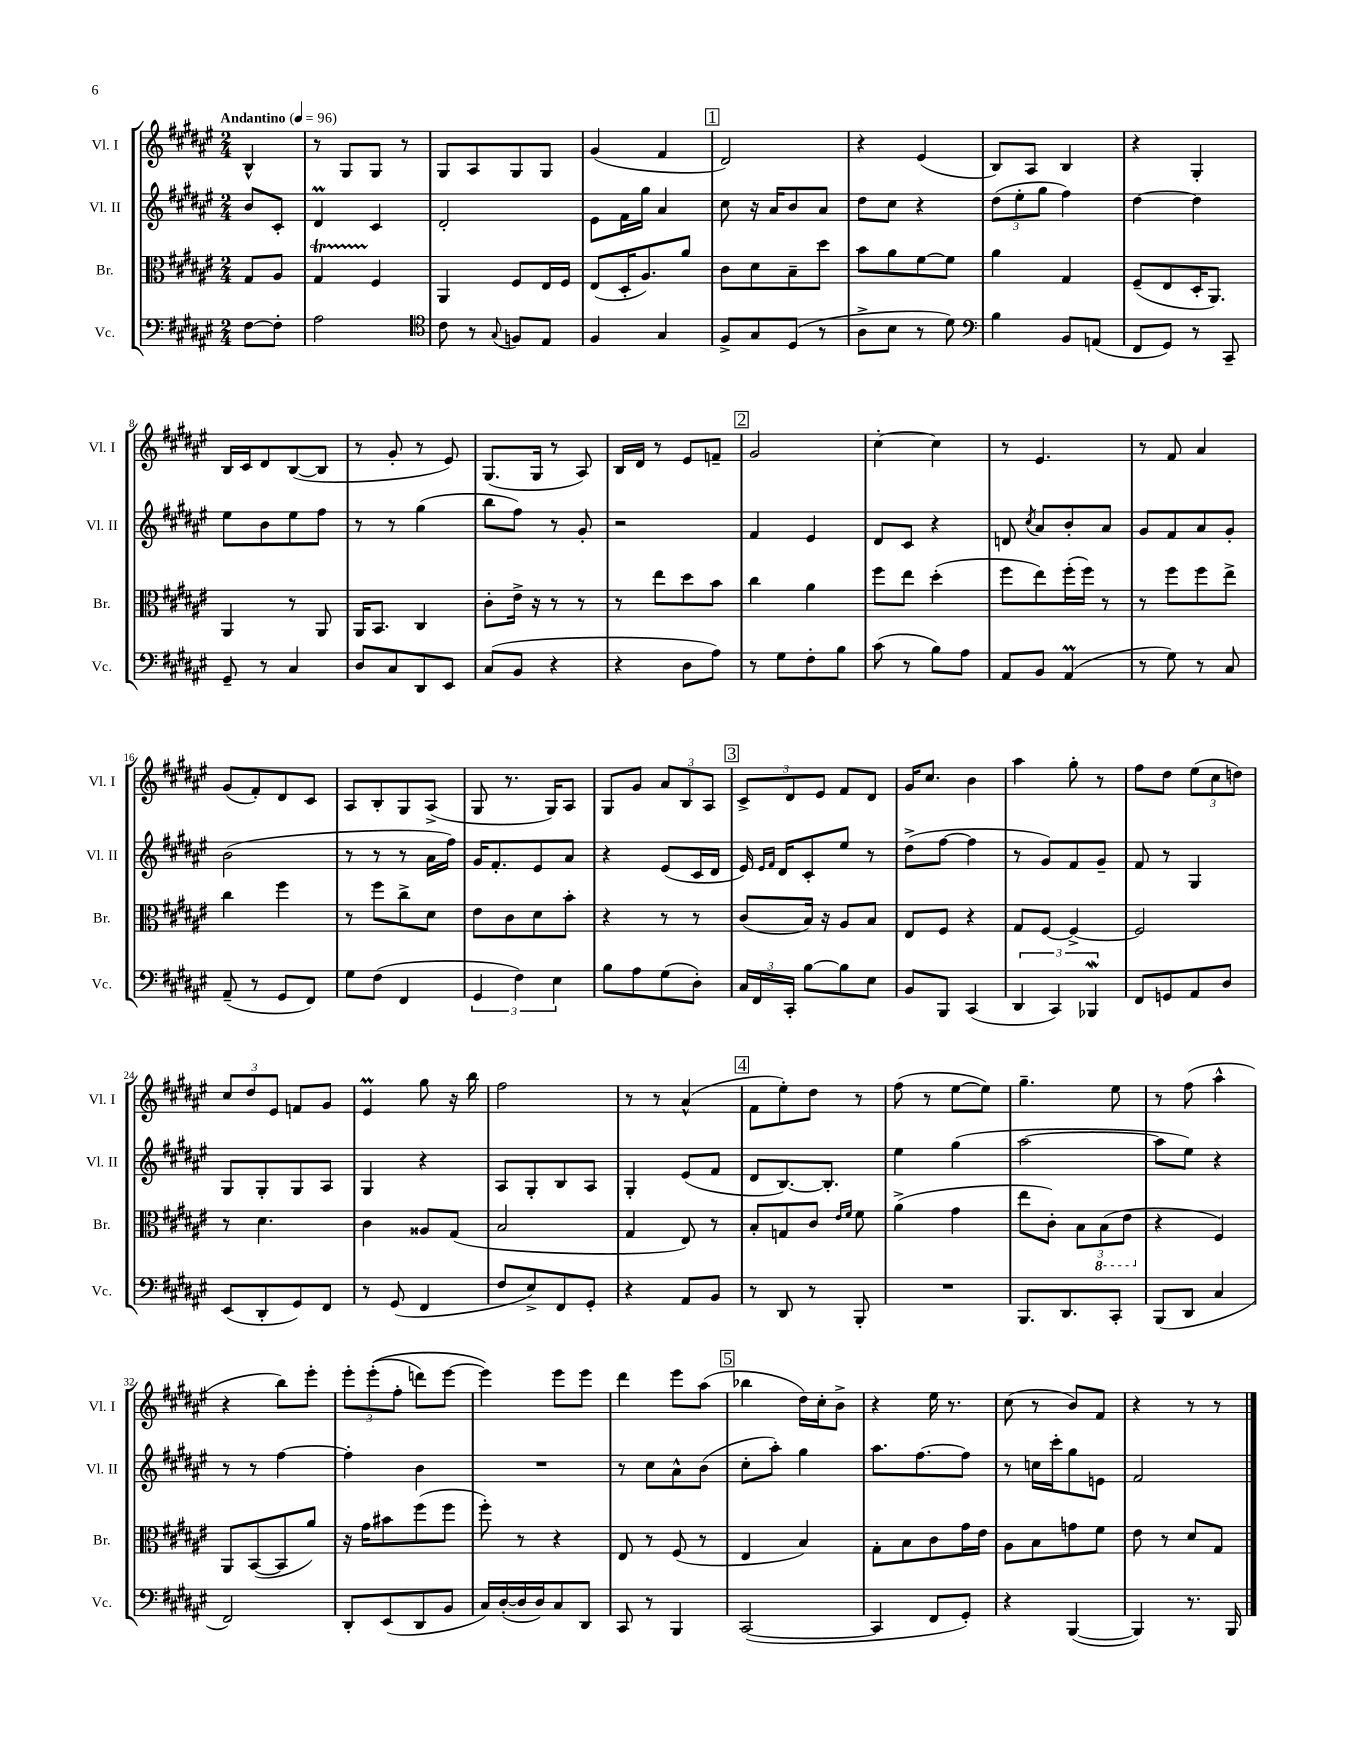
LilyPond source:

<<
\new StaffGroup <<
\new Staff = "s0" \with { instrumentName = "Vl. I" shortInstrumentName = "Vl. I" } {
    \clef treble \key fis \major \numericTimeSignature \time 2/4 \partial 4 \tempo "Andantino" 4 = 96
    \autoBeamOff b4-^ |
    r8 gis8[ gis8] r8 |
    gis8[ ais8 gis8 gis8] |
    gis'4( fis'4 |
    \mark \markup { \box "1" } dis'2) |
    r4 eis'4( |
    b8[) ais8] b4 |
    r4 gis4-. |
    b16[ cis'16 dis'8 b8~( b8] |
    r8 gis'8-. r8 eis'8) |
    gis8.[( gis16] r8 ais8) |
    b16[ dis'16] r8 eis'8[ f'8]-- |
    \mark \markup { \box "2" } gis'2 |
    cis''4~-. cis''4 |
    r8 eis'4. |
    r8 fis'8 ais'4 |
    gis'8[( fis'8-.) dis'8 cis'8] |
    ais8[ b8-. gis8 ais8]->( |
    gis8 r8. gis16[) ais8] |
    gis8[ gis'8] \tuplet 3/2 { ais'8[ b8 ais8] } |
    \mark \markup { \box "3" } \tuplet 3/2 { cis'8[-> dis'8 eis'8] } fis'8[ dis'8] |
    gis'16[ cis''8.] b'4 |
    ais''4 gis''8-. r8 |
    fis''8[ dis''8] \tuplet 3/2 { eis''8[( cis''8 d''8]) } |
    \tuplet 3/2 { cis''8[ dis''8 eis'8] } f'8[ gis'8] |
    eis'4\prall gis''8 r16 b''16 |
    fis''2 |
    r8 r8 ais'4-^( |
    \mark \markup { \box "4" } fis'8[ eis''8-.) dis''8] r8 |
    fis''8( r8 eis''8[~ eis''8]) |
    gis''4.-- eis''8 |
    r8 fis''8( ais''4-^ |
    r4 b''8[) eis'''8]-. |
    \tuplet 3/2 { eis'''8[-. eis'''8-.(\( fis''8]-. } d'''8[) eis'''8]~ |
    eis'''4\) eis'''8[ eis'''8] |
    dis'''4 eis'''8[ ais''8]( |
    \mark \markup { \box "5" } bes''4 dis''16[) cis''16-. b'8]-> |
    r4 eis''16 r8. |
    cis''8( r8 b'8[) fis'8] |
    r4 r8 r8 \bar "|." |
}
\new Staff = "s1" \with { instrumentName = "Vl. II" shortInstrumentName = "Vl. II" } {
    \clef treble \key fis \major \numericTimeSignature \time 2/4 \partial 4
    \autoBeamOff b'8[ cis'8]-. |
    dis'4\prall cis'4 |
    dis'2-. |
    eis'8[ fis'16 gis''16] ais'4 |
    \mark \markup { \box "1" } cis''8 r16 ais'16[ b'8 ais'8] |
    dis''8[ cis''8] r4 |
    \tuplet 3/2 { dis''8[( eis''8-. gis''8] } fis''4) |
    dis''4~ dis''4 |
    eis''8[ b'8 eis''8 fis''8] |
    r8 r8 gis''4( |
    b''8[ fis''8]) r8 gis'8-. |
    r2 |
    \mark \markup { \box "2" } fis'4 eis'4 |
    dis'8[ cis'8] r4 |
    d'8 \acciaccatura { cis''8 } ais'8[ b'8-. ais'8] |
    gis'8[ fis'8 ais'8 gis'8]-. |
    b'2( |
    r8 r8 r8 ais'16[ fis''16]) |
    gis'16[ fis'8.-. eis'8 ais'8] |
    r4 eis'8[( cis'16 dis'16] |
    \mark \markup { \box "3" } eis'16) \grace { eis'16[ fis'16] } dis'16[ cis'8-. eis''8] r8 |
    dis''8[->( fis''8]~ fis''4 |
    r8 gis'8[) fis'8 gis'8]-- |
    fis'8 r8 gis4 |
    gis8[ gis8-. gis8 ais8] |
    gis4 r4 |
    ais8[ gis8-. b8 ais8] |
    gis4-. eis'8[( fis'8] |
    \mark \markup { \box "4" } dis'8[ b8.~) b8.]-. |
    eis''4 gis''4( |
    ais''2~ |
    ais''8[ eis''8]) r4 |
    r8 r8 fis''4~ |
    fis''4-. b'4 |
    R2 |
    r8 cis''8[ ais'8-^ b'8]( |
    \mark \markup { \box "5" } cis''8[-. ais''8]-.) gis''4 |
    ais''8.[ fis''8.~ fis''8] |
    r8 c''16[ cis'''16-. gis''8 e'8] |
    fis'2 \bar "|." |
}
\new Staff = "s2" \with { instrumentName = "Br." shortInstrumentName = "Br." } {
    \clef alto \key fis \major \numericTimeSignature \time 2/4 \partial 4
    \autoBeamOff gis8[ ais8] |
    gis4\startTrillSpan fis4\stopTrillSpan |
    ais,4 fis8[ eis16 fis16] |
    eis8[( dis16-. ais8.) ais'8] |
    \mark \markup { \box "1" } cis'8[ dis'8 b8-- dis''8] |
    b'8[ ais'8 fis'8~ fis'8] |
    ais'4 gis4 |
    fis8[--( eis8 dis16-. ais,8.]) |
    ais,4 r8 ais,8 |
    ais,16[ b,8.] cis4 |
    cis'8[-. eis'16]-> r16 r8 r8 |
    r8 eis''8[ dis''8 b'8] |
    \mark \markup { \box "2" } cis''4 ais'4 |
    fis''8[ eis''8] dis''4-.( |
    fis''8[ eis''8) fis''16-.( fis''16]) r8 |
    r8 fis''8[ fis''8 eis''8]-> |
    cis''4 fis''4 |
    r8 fis''8[ cis''8-> dis'8] |
    eis'8[ cis'8 dis'8 b'8]-. |
    r4 r8 r8 |
    \mark \markup { \box "3" } cis'8[( b16]) r16 ais8[ b8] |
    eis8[ fis8] r4 |
    gis8[ fis8]~ fis4~-> |
    fis2 |
    r8 dis'4. |
    cis'4 aisis8[ gis8]( |
    b2 |
    gis4 eis8) r8 |
    \mark \markup { \box "4" } b8[-. g8 cis'8] \grace { eis'16[ fis'16] } fis'8 |
    ais'4->( gis'4 |
    eis''8[ cis'8]-.) \tuplet 3/2 { b8[ \ottava #-1 b,8( eis8] \ottava #0 } |
    r4 fis4) |
    ais,8[ b,8~( b,8 ais'8]) |
    r16 gis'16[ bis'8 fis''8( fis''8] |
    fis''8-.) r8 r4 |
    eis8 r8 fis8( r8 |
    \mark \markup { \box "5" } eis4 b4) |
    gis8[-. b8 cis'8 gis'16 eis'16] |
    ais8[ b8 g'8 fis'8] |
    eis'8 r8 dis'8[ gis8] \bar "|." |
}
\new Staff = "s3" \with { instrumentName = "Vc." shortInstrumentName = "Vc." } {
    \clef bass \key fis \major \numericTimeSignature \time 2/4 \partial 4
    \autoBeamOff fis8[~ fis8]-. |
    ais2 |
    \clef tenor cis'8 r8 \appoggiatura { gis8 } f8[ eis8] |
    fis4 gis4 |
    \mark \markup { \box "1" } fis8[-> gis8 dis8]( r8 |
    ais8[-> b8] r8 dis'8) |
    \clef bass b4 b,8[ a,8]( |
    fis,8[ gis,8]) r8 cis,8-- |
    gis,8-- r8 cis4 |
    dis8[ cis8 dis,8 eis,8] |
    cis8[( b,8] r4 |
    r4 dis8[ ais8]) |
    \mark \markup { \box "2" } r8 gis8[ fis8-. b8] |
    cis'8( r8 b8[) ais8] |
    ais,8[ b,8] ais,4\prall( |
    r8 gis8) r8 cis8 |
    ais,8--( r8 gis,8[ fis,8]) |
    gis8[ fis8]( fis,4 |
    \tuplet 3/2 { gis,4 fis4) eis4 } |
    b8[ ais8 gis8( dis8]-.) |
    \mark \markup { \box "3" } \tuplet 3/2 { cis16[ fis,16 cis,16]-. } b8[~ b8 eis8] |
    b,8[ b,,8] cis,4( |
    \tuplet 3/2 { dis,4 cis,4) bes,,4\mordent } |
    fis,8[ g,8 ais,8 dis8] |
    eis,8[( dis,8-. gis,8) fis,8] |
    r8 gis,8( fis,4 |
    fis8[ eis8->) fis,8 gis,8]-. |
    r4 ais,8[ b,8] |
    \mark \markup { \box "4" } r8 dis,8 r8 b,,8-. |
    R2 |
    b,,8.[ dis,8. cis,8]-. |
    b,,8[( dis,8] cis4 |
    fis,2) |
    dis,8[-. eis,8( dis,8 b,8] |
    cis16[) dis16~-.( dis16 dis16) cis8 dis,8] |
    cis,8 r8 b,,4 |
    \mark \markup { \box "5" } cis,2~( |
    cis,4 fis,8[ gis,8]-.) |
    r4 b,,4~( |
    b,,4) r8. b,,16 \bar "|." |
}
>>
>>
